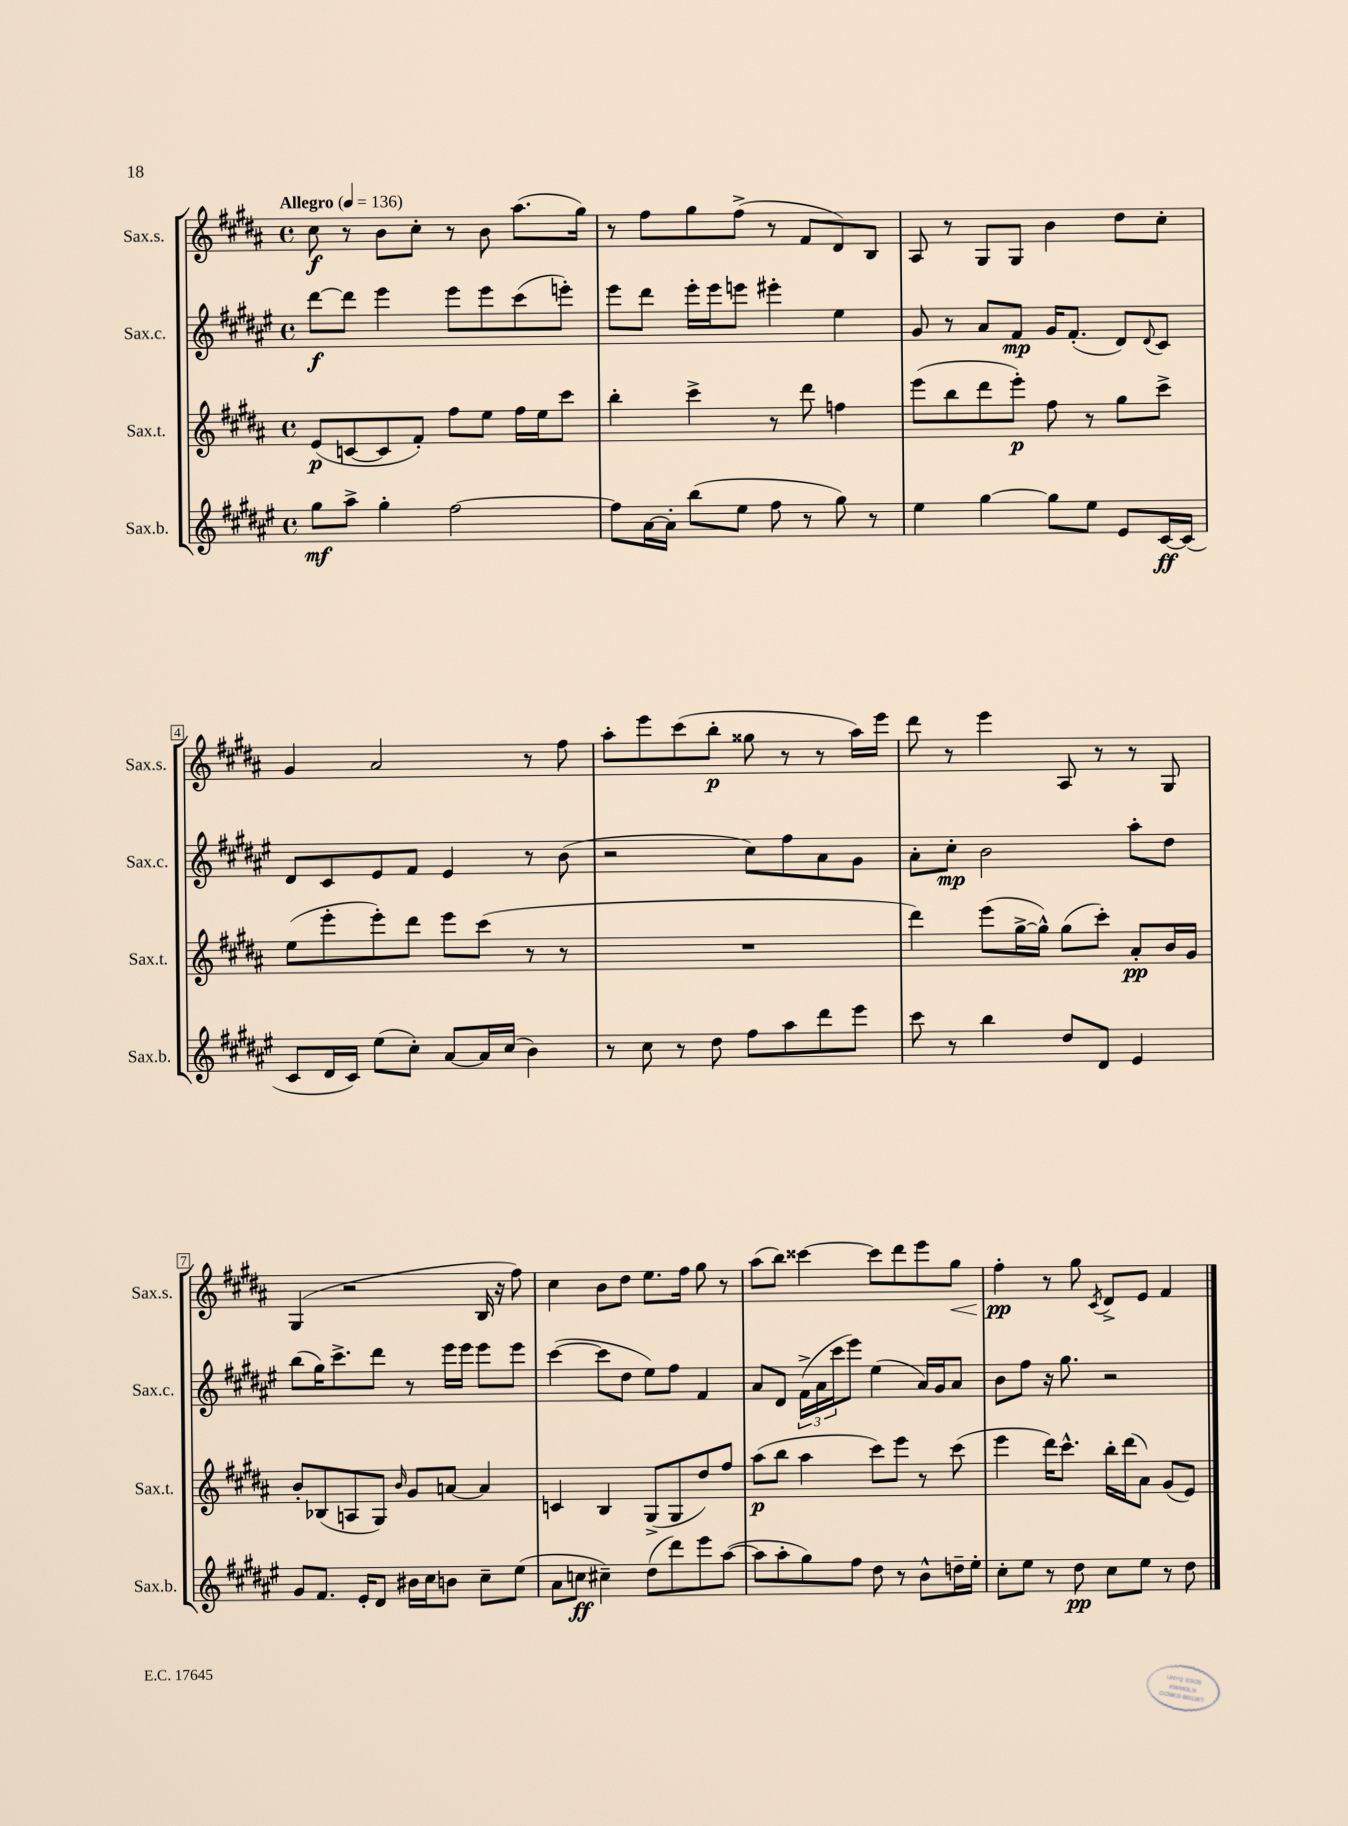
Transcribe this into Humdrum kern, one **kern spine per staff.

**kern	**kern	**kern	**kern
*staff4	*staff3	*staff2	*staff1
*clefG2	*clefG2	*clefG2	*clefG2
*k[f#c#g#d#a#e#]	*k[f#c#g#d#a#]	*k[f#c#g#d#a#e#]	*k[f#c#g#d#a#]
*M4/4	*M4/4	*M4/4	*M4/4
*met(c)	*met(c)	*met(c)	*met(c)
*MM136	*MM136	*MM136	*MM136
8gg#	(8e	[8ddd#	8cc#
8aa#^	[8c	8ddd#]	8r
4gg#'	8c]	4eee#	8b
.	8f#')	.	8cc#'
[2ff#	8ff#	8eee#	8r
.	8ee	8eee#	8b
.	16ff#	(8ccc#	(8.aa#
.	16ee	.	.
.	8ccc#	8eee')	.
.	.	.	16gg#)
=	=	=	=
8ff#]	4bb'	8eee#	8r
[16a#	.	8ddd#	8ff#
16a#']	.	.	.
(8bb	4ccc#^	16eee#'	8gg#
.	.	16eee#	.
8ee#	.	8eee	(8ff#^
8ff#	8r	4eee#'	8r
8r	8ddd#	.	8f#
8gg#)	4ff	4ee#	8d#)
8r	.	.	8B
=	=	=	=
4ee#	(8eee	8g#	8A#
.	8bb	8r	8r
[4gg#	8ddd#	8a#	8G#
.	8eee')	8f#	8G#
8gg#]	8ff#	16g#	4b
.	.	(8.f#'	.
8ee#	8r	.	.
8e#	8gg#	8d#)	8dd#
.	.	8qqd#	.
[16c#	8ccc#^	8c#	8cc#'
(16c#]	.	.	.
=	=	=	=
8c#	(8ee	8d#	4g#
16d#	8eee'	8c#	.
16c#)	.	.	.
(8ee#	8eee')	8e#	2a#
8cc#')	8ddd#	8f#	.
[8a#	8eee	4e#	.
16a#]	(8ccc#	.	.
(16cc#	.	.	.
4b)	8r	8r	8r
.	8r	(8b	8ff#
=	=	=	=
8r	1r	2r	8aa#'
8cc#	.	.	8eee
8r	.	.	(8ccc#
8dd#	.	.	8bb'
8ff#	.	8cc#)	8gg##
8aa#	.	8ff#	8r
8ddd#	.	8a#	8r
8eee#	.	8g#	16aa#)
.	.	.	16eee
=	=	=	=
8ccc#	4ddd#)	8a#'	8ddd#
8r	.	8cc#'	8r
4bb	(8eee	2b	4eee
.	[16gg#^	.	.
.	16gg#^^])	.	.
8dd#	(8gg#	.	8A#
8d#	8ccc#')	.	8r
4e#	8a#'	8aa#'	8r
.	16b	8dd#	8G#
.	16g#	.	.
=	=	=	=
8g#	8b'	(8bb	(4G#
8.f#	(8B-	16gg#)	.
.	.	8.ccc#^	.
.	8A	.	2r
16e#'	.	.	.
8d#	8G#)	8ddd#	.
.	16qqb	.	.
16b#	8g#	8r	.
16cc#	.	.	.
8b	[8a	16eee#	.
.	.	16eee#	.
8cc#~	4a]	8eee#	16B
.	.	.	16r
(8ee#	.	8eee#	8ff#)
=	=	=	=
8a#	4c	([4ccc#	4cc#
8cc	.	.	.
4cc#~)	4B	8ccc#]	8b
.	.	8dd#	8dd#
(8dd#	(8G#^	8ee#)	8.ee
8ddd#)	8G#	8ff#	.
.	.	.	16ff#
8eee#	8dd#)	4f#	8gg#
([8aa#	8ff#	.	8r
=	=	=	=
8aa#]	(8aa#	8a#	(8aa#
8aa#'	8bb	8d#	8bb)
8gg#)	4aa#	(24f#^	[4ccc##
.	.	24a#	.
.	.	24ccc#	.
8ff#	.	8eee#)	.
8dd#	8ccc#)	(4ee#	8ccc##]
8r	8eee	.	8ddd#
8b^^	8r	16a#)	8eee
.	.	16g#	.
16dd~	(8ccc#	8a#	8gg#
16ee#'	.	.	.
=	=	=	=
8cc#'	4eee	8b	4ff#'
8ee#	.	8ff#	.
8r	16ddd#)	16r	8r
.	8.ccc#^^	8.gg#	.
8dd#	.	.	8gg#
.	.	.	8qc#
8cc#	16bb'	2r	8d#^
.	(16ddd#	.	.
8ee#	8a#)	.	8e
8r	(8g#	.	4f#
8dd#	8e)	.	.
==	==	==	==
*-	*-	*-	*-
